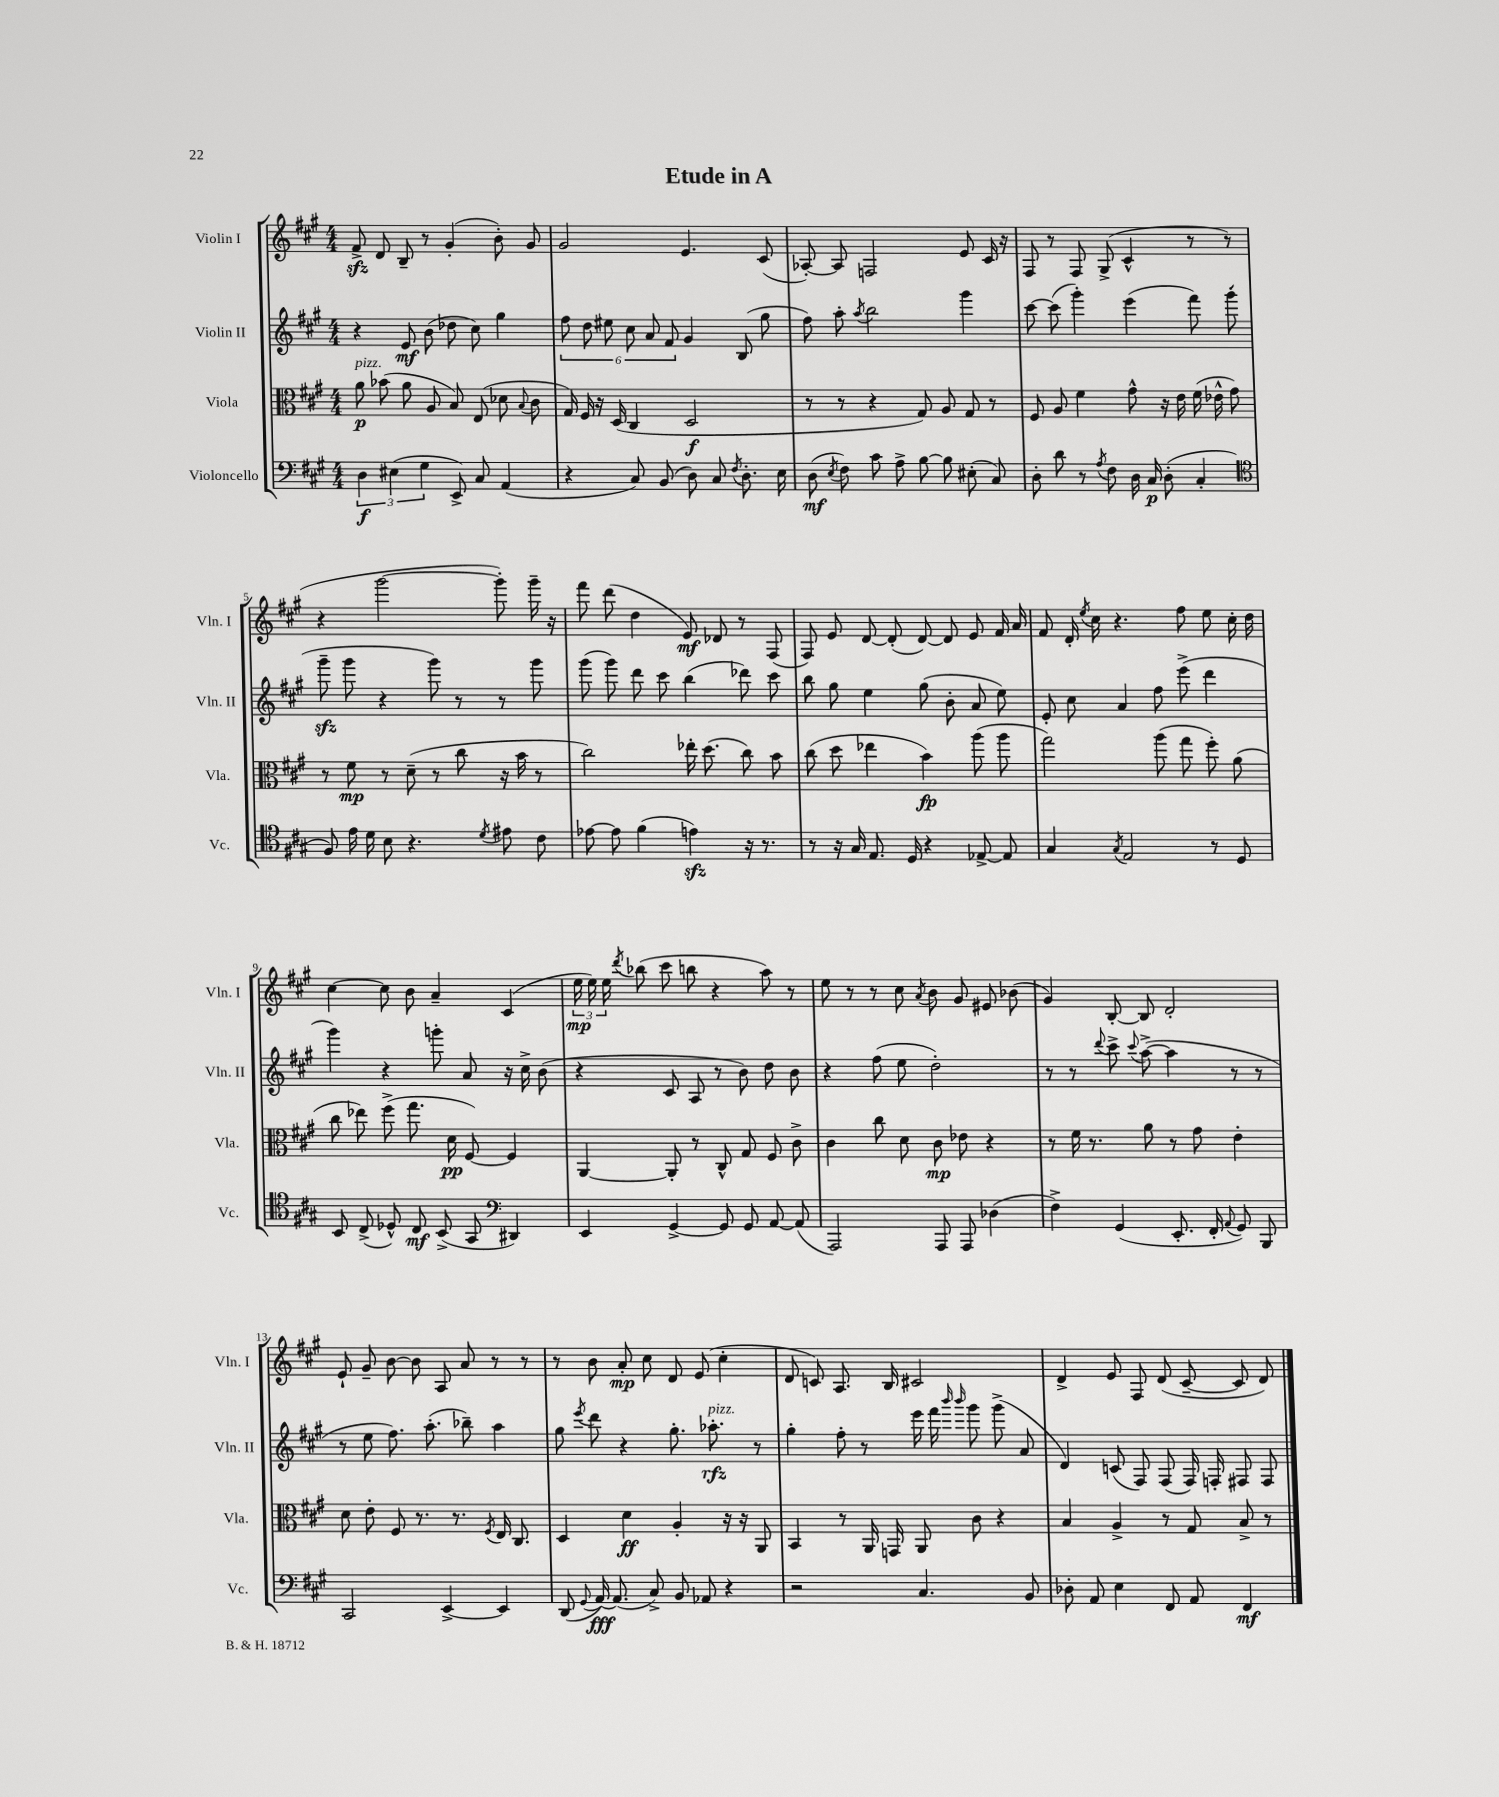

**kern	**dynam	**kern	**dynam	**kern	**dynam	**kern	**dynam
*part4	*part4	*part3	*part3	*part2	*part2	*part1	*part1
*staff4	*staff4	*staff3	*staff3	*staff2	*staff2	*staff1	*staff1
*I"Violoncello	*	*I"Viola	*	*I"Violin II	*	*I"Violin I	*
*I'Vc.	*	*I'Vla.	*	*I'Vln. II	*	*I'Vln. I	*
*clefF4	*	*clefC3	*	*clefG2	*	*clefG2	*
*k[f#c#g#]	*	*k[f#c#g#]	*	*k[f#c#g#]	*	*k[f#c#g#]	*
*M4/4	*	*M4/4	*	*M4/4	*	*M4/4	*
=1	=1	=1	=1	=1	=1	=1	=1
!	!	!LO:TX:a:i:t=pizz.	!	!	!	!	!
6D\	f	8a\	p	4r	.	8f#zz^/	.
.	.	(8b-X\	.	.	.	8d/	.
(6E#X\	.	.	.	.	.	.	.
.	.	8a\	.	8e/	mf	8B~/	.
6G#\	.	.	.	.	.	.	.
.	.	8A/	.	(8b\	.	8r	.
8EE^/)	.	8B/)	.	8dd-X\	.	(4g#'/	.
8C#/	.	(8E/	.	8cc#\)	.	.	.
(4AA/	.	8d-X\	.	4gg#\	.	8b'\)	.
.	.	8qqB/	.	.	.	.	.
.	.	8c#\	.	.	.	8g#/	.
=2	=2	=2	=2	=2	=2	=2	=2
4r	.	16G#/)	.	12ff#\	.	2g#/	.
.	.	16F#/	.	.	.	.	.
.	.	.	.	12dd\	.	.	.
.	.	16r	.	.	.	.	.
.	.	.	.	12ee#X\	.	.	.
.	.	(16D/	.	.	.	.	.
8C#/)	.	4C#/	.	12cc#\	.	.	.
.	.	.	.	12a/	.	.	.
(8BB/	.	.	.	.	.	.	.
.	.	.	.	12f#/	.	.	.
8D\)	.	2D/	f	4g#/	.	4.e/	.
8C#/	.	.	.	.	.	.	.
8qF#/	.	.	.	.	.	.	.
8.D'\	.	.	.	(8B/	.	.	.
.	.	.	.	8gg#\	.	(8c#/	.
16E\	.	.	.	.	.	.	.
=3	=3	=3	=3	=3	=3	=3	=3
(8D\	mf	8r	.	8ff#\)	.	[8A-X'/)	.
8qE/	.	.	.	.	.	.	.
8F#\)	.	8r	.	8aa'\	.	8A-/]	.
.	.	.	.	8qaa/	.	.	.
8c#\	.	4r	.	2bb\	.	2Fn/	.
8A^\	.	.	.	.	.	.	.
[8B\	.	8G#/)	.	.	.	.	.
8B\]	.	8A/	.	.	.	.	.
(8E#X'\	.	8G#/	.	4ggg#\	.	8e/	.
8C#/)	.	8r	.	.	.	16c#/	.
.	.	.	.	.	.	16r	.
=4	=4	=4	=4	=4	=4	=4	=4
8D'\	.	8F#/	.	[8ccc#\	.	8F#/	.
8d\	.	8A/	.	(8ccc#\]	.	8r	.
8r	.	4f#\	.	4ggg#'\)	.	8F#/	.
8qA/	.	.	.	.	.	.	.
8F#\	.	.	.	.	.	(8G#^/	.
16D\	.	8g#^^\	.	(4eee\	.	4c#^^/	.
16C#/	p	.	.	.	.	.	.
(8D'\	.	16r	.	.	.	.	.
.	.	16e\	.	.	.	.	.
4C#'/	.	(16f#\	.	8fff#\)	.	8r	.
.	.	16e-X^^\	.	.	.	.	.
.	.	8g#\)	.	(8ggg#'\	.	8r	.
!!LO:LB:g=z
=5	=5	=5	=5	=5	=5	=5	=5
*clefC4	*	*	*	*	*	*	*
8F#/)	.	8r	.	8ggg#zz~\	.	4r	.
16e\	.	8f#\	mp	8ggg#\	.	.	.
16d\	.	.	.	.	.	.	.
8B\	.	8r	.	4r	.	[2ggg#\	.
4.r	.	(8d~\	.	.	.	.	.
.	.	8r	.	8ggg#\)	.	.	.
.	.	8cc#\	.	8r	.	.	.
8qd/	.	.	.	.	.	.	.
8e#X\	.	16r	.	8r	.	8ggg#'\])	.
.	.	16b\	.	.	.	.	.
8c#\	.	8r	.	8ggg#\	.	16ggg#~\	.
.	.	.	.	.	.	16r	.
=6	=6	=6	=6	=6	=6	=6	=6
[8e-X\	.	2cc#\)	.	(8ggg#\	.	8fff#\	.
8e-\]	.	.	.	8ggg#\)	.	(8ddd\	.
(4f#\	.	.	.	8ddd\	.	4dd\	.
.	.	.	.	8ccc#\	.	.	.
4enzz\)	.	16ee-X'\	.	(4bb\	.	8e/)	mf
.	.	(8.dd\	.	.	.	.	.
.	.	.	.	.	.	8d-X/	.
16r	.	8cc#\)	.	8ddd-X\)	.	8r	.
8.r	.	.	.	.	.	.	.
.	.	8b\	.	8ccc#\	.	(8F#/	.
=7	=7	=7	=7	=7	=7	=7	=7
8r	.	(8cc#\	.	8bb\	.	8F#/)	.
16r	.	8dd\	.	8gg#\	.	8e/	.
16G#/	.	.	.	.	.	.	.
8.E/	.	4ee-X\	.	4ee\	.	[8d/	.
.	.	.	.	.	.	(8d'/]	.
16D/	.	.	.	.	.	.	.
4r	.	4b\)	fp	(8gg#\	.	[8d/)	.
.	.	.	.	8b'\	.	8d/]	.
[8E-X^/	.	(8aa\	.	8a/	.	8e/	.
8E-/]	.	8aa\	.	8ee\)	.	16f#/	.
.	.	.	.	.	.	16a/	.
=8	=8	=8	=8	=8	=8	=8	=8
4G#/	.	2gg#\)	.	8e'/	.	8f#/	.
.	.	.	.	8cc#\	.	16d'/	.
.	.	.	.	.	.	8qee/	.
.	.	.	.	.	.	16cc#\	.
8qG#/	.	.	.	.	.	.	.
2E/	.	.	.	4a/	.	4.r	.
.	.	(8aa\	.	8ff#\	.	.	.
.	.	8gg#\	.	(8eee^\	.	8ff#\	.
8r	.	8ff#'\)	.	4ddd\	.	8ee\	.
8D/	.	(8a\	.	.	.	16cc#'\	.
.	.	.	.	.	.	16dd\	.
!!LO:LB:g=z
=9	=9	=9	=9	=9	=9	=9	=9
8BB/	.	8cc#\	.	4ggg#\)	.	[4cc#\	.
(8C#^/	.	8ee-X\)	.	.	.	.	.
8D-X^^/)	.	(8ff#^\	.	4r	.	8cc#\]	.
8C#/	mf	8.gg#\	.	.	.	8b\	.
(8BB^/	.	.	.	8gggn'\	.	4a~/	.
.	.	16d\	pp	.	.	.	.
8GG#/	.	[8F#/)	.	8a/	.	.	.
*clefF4	*	*	*	*	*	*	*
4DD#X/)	.	4F#/]	.	16r	.	(4c#/	.
.	.	.	.	16cc#^\	.	.	.
.	.	.	.	(8b\	.	.	.
=10	=10	=10	=10	=10	=10	=10	=10
4EE/	.	[4AA/	.	4r	.	24ee\	mp
.	.	.	.	.	.	24ee\)	.
.	.	.	.	.	.	24ee\	.
.	.	.	.	.	.	8qddd/	.
.	.	.	.	.	.	(8bb-X\	.
[4GG#^/	.	8AA'/]	.	8c#/	.	8ccc#\	.
.	.	8r	.	8A/	.	8bbn\	.
8GG#/]	.	8C#^^/	.	8r	.	4r	.
8GG#/	.	8G#/	.	8b\)	.	.	.
[8AA/	.	8F#/	.	8dd\	.	8aa\)	.
(8AA/]	.	8c#^\	.	8b\	.	8r	.
=11	=11	=11	=11	=11	=11	=11	=11
2AAA/)	.	4c#\	.	4r	.	8ee\	.
.	.	.	.	.	.	8r	.
.	.	8cc#\	.	(8ff#\	.	8r	.
.	.	8d\	.	8ee\	.	8cc#\	.
.	.	.	.	.	.	8qa/	.
8AAA/	.	8c#\	mp	2dd'\)	.	8b\	.
8AAA/	.	8e-X\	.	.	.	8g#/	.
(4D-X\	.	4r	.	.	.	8e#X/	.
.	.	.	.	.	.	(8b-X\	.
=12	=12	=12	=12	=12	=12	=12	=12
4F#^\)	.	8r	.	8r	.	4g#/)	.
.	.	16f#\	.	8r	.	.	.
.	.	8.r	.	.	.	.	.
.	.	.	.	8qqddd/	.	.	.
(4GG#/	.	.	.	8ccc#^\	.	[8B'/	.
.	.	.	.	8qqccc#/	.	.	.
.	.	8a\	.	([8aa^\	.	8B/]	.
8.EE'/	.	8r	.	4aa\]	.	2d'/	.
.	.	8g#\	.	.	.	.	.
16FF#'/	.	.	.	.	.	.	.
8qqAA/	.	.	.	.	.	.	.
8GG#/)	.	4e'\	.	8r	.	.	.
8BBB/	.	.	.	8r	.	.	.
!!LO:LB:g=z
=13	=13	=13	=13	=13	=13	=13	=13
2CC#/	.	8d\	.	8r	.	8e`/	.
.	.	8e'\	.	8ee\	.	8g#~/	.
.	.	8F#/	.	8.ff#\)	.	[8b\	.
.	.	8.r	.	.	.	8b\]	.
.	.	.	.	(8.aa'\	.	.	.
[4EE^/	.	.	.	.	.	8A/	.
.	.	8.r	.	.	.	.	.
.	.	.	.	8bb-X~\)	.	8a/	.
.	.	8qF#/	.	.	.	.	.
4EE/]	.	16E/	.	4aa\	.	8r	.
.	.	8.C#/	.	.	.	.	.
.	.	.	.	.	.	8r	.
=14	=14	=14	=14	=14	=14	=14	=14
(8DD/	.	4D/	.	8gg#\	.	8r	.
8qqGG#/	.	.	.	8qeee/	.	.	.
[16AA/)	fff	.	.	8ddd\	.	8b\	.
(8.AA/]	.	.	.	.	.	.	.
.	.	4d\	ff	4r	.	8a'/	mp
8C#^/)	.	.	.	.	.	8cc#\	.
8BB/	.	4A'/	.	8.gg#'\	.	8d/	.
8AA-X/	.	.	.	.	.	(8e/	.
!	!	!	!	!LO:TX:a:i:t=pizz.	!	!	!
.	.	.	.	8.aa-X'\	rfz	.	.
4r	.	16r	.	.	.	4cc#'\	.
.	.	16r	.	.	.	.	.
.	.	8AA/	.	8r	.	.	.
=15	=15	=15	=15	=15	=15	=15	=15
2r	.	4BB/	.	4gg#'\	.	8d/	.
.	.	.	.	.	.	8cn/)	.
.	.	8r	.	8ff#'\	.	8.A/	.
.	.	16AA/	.	8r	.	.	.
.	.	16GGn/	.	.	.	16B/	.
4.C#/	.	8AA/	.	16eee\	.	2c#X/	.
.	.	.	.	16fff#\	.	.	.
.	.	.	.	16qqbbb/	.	.	.
.	.	.	.	16qqbbb/	.	.	.
.	.	8c#\	.	8ggg#\	.	.	.
.	.	4r	.	(8ggg#^\	.	.	.
8BB/	.	.	.	8a/	.	.	.
=16	=16	=16	=16	=16	=16	=16	=16
8D-X'\	.	4B/	.	4d/)	.	4d^/	.
8AA/	.	.	.	.	.	.	.
4E\	.	4A^/	.	(8cn/	.	8e/	.
.	.	.	.	8F#/)	.	8F#/	.
8FF#/	.	8r	.	(8F#/	.	(8d/	.
8AA/	.	8G#/	.	16F#/)	.	[8c#~/	.
.	.	.	.	16Fn'/	.	.	.
4FF#/	mf	8B^/	.	8F#X/	.	8c#/]	.
.	.	8r	.	8F#/	.	8d/)	.
==	==	==	==	==	==	==	==
*-	*-	*-	*-	*-	*-	*-	*-
